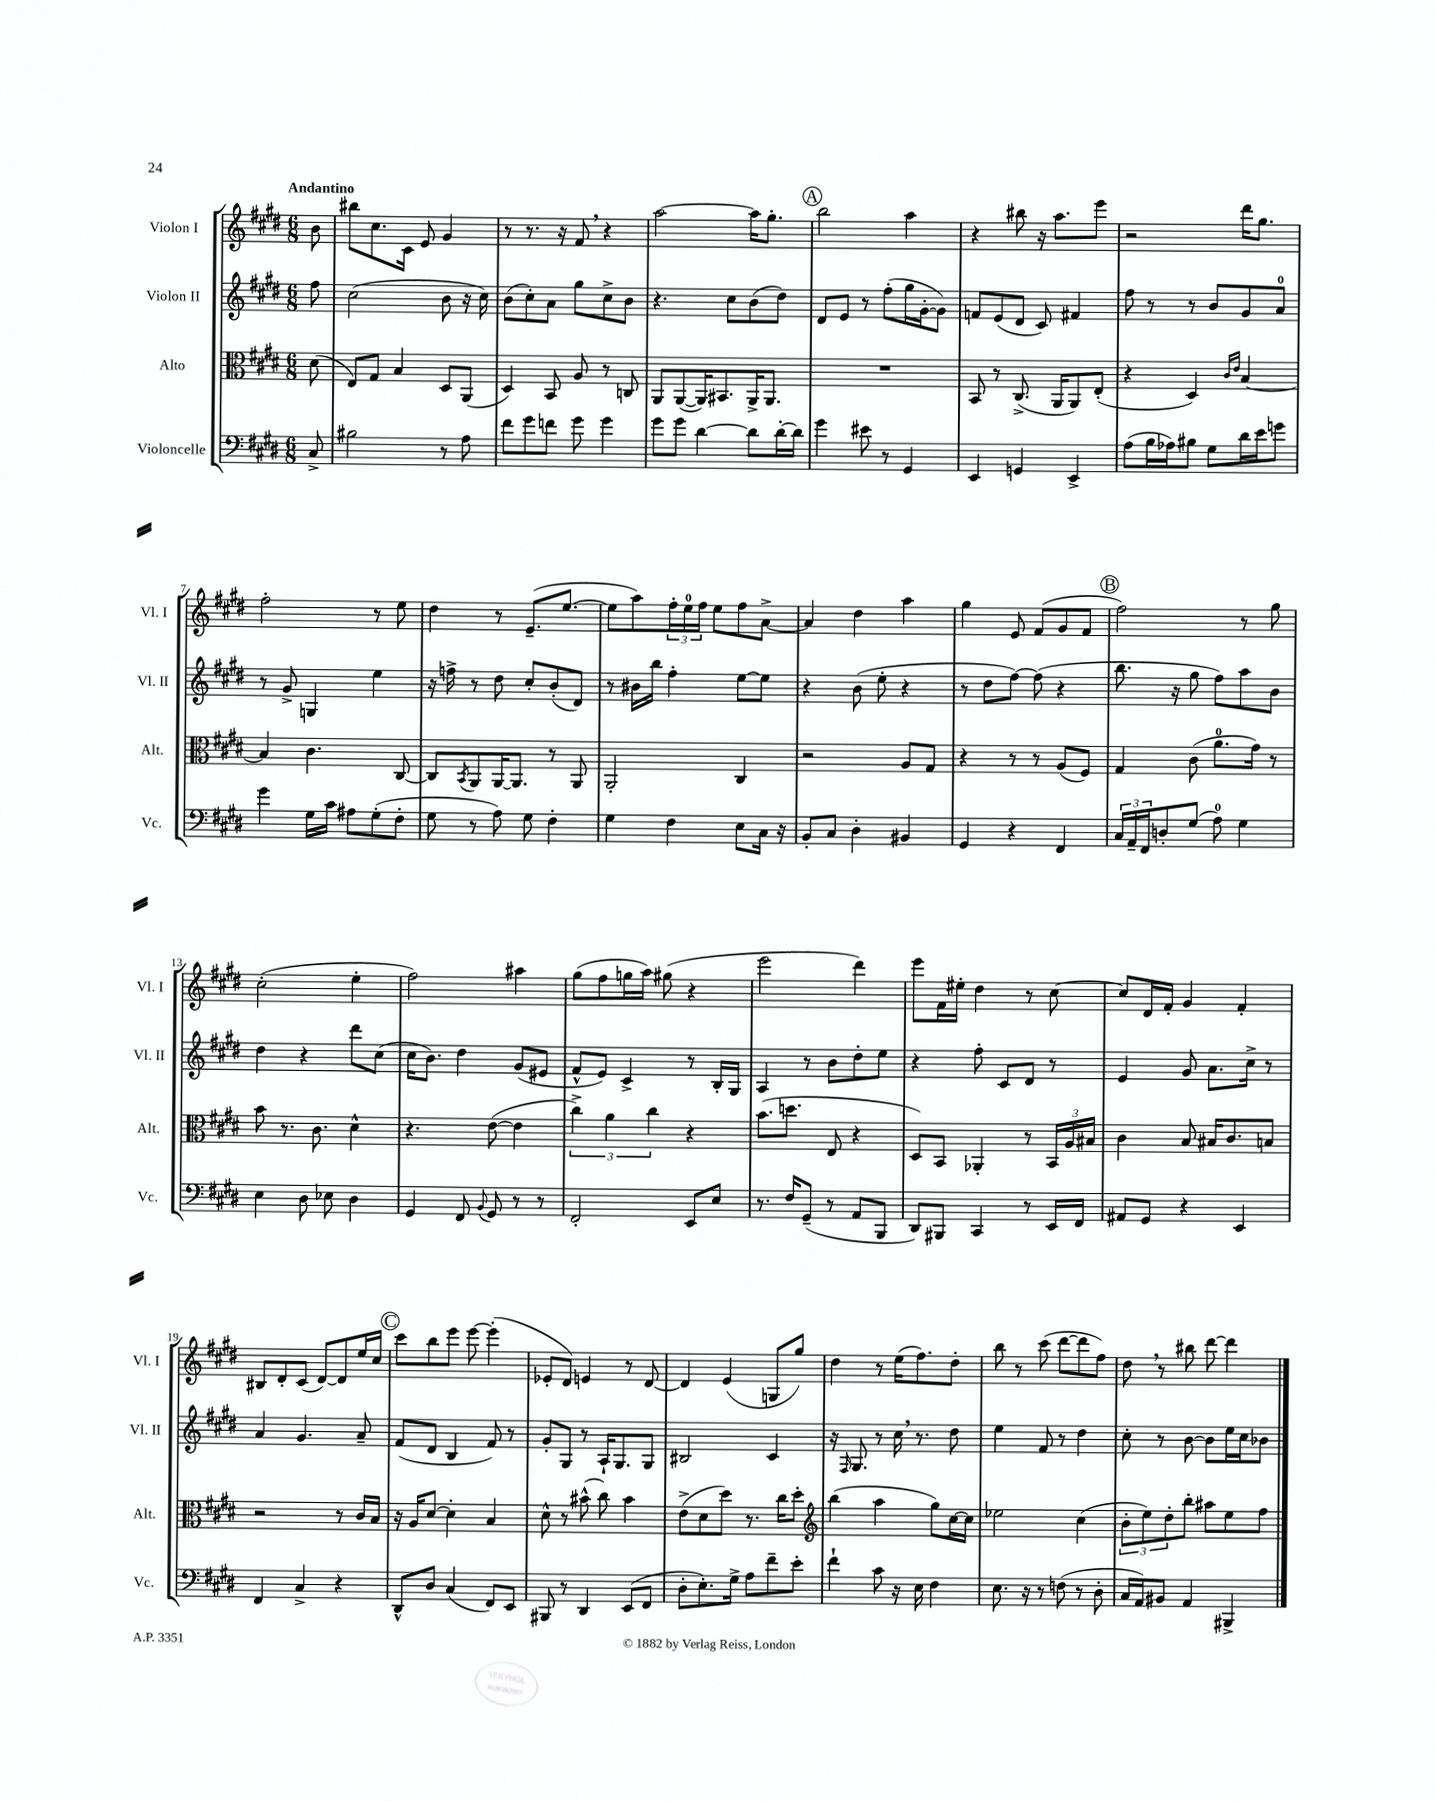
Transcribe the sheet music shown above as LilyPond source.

<<
\new StaffGroup <<
\new Staff = "s0" \with { instrumentName = "Violon I" shortInstrumentName = "Vl. I" } {
    \clef treble \key e \major \numericTimeSignature \time 6/8 \partial 8 \tempo "Andantino"
    b'8 |
    bis''8 cis''8. cis'16 e'8 gis'4 |
    r8 r8. r16 fis'8 \breathe r4 |
    a''2~ a''16 gis''8.-. |
    \mark \markup { \circle "A" } b''2 a''4 |
    r4 bis''8 r16 a''8. e'''8 |
    r2 dis'''16 gis''8. |
    fis''2-. r8 e''8 |
    dis''4 r8 e'8.--( e''8.~ |
    e''8 a''8) \tuplet 3/2 { fis''16-. e''16-0 fis''16 } e''8 fis''8 a'8~-> |
    a'4 dis''4 a''4 |
    gis''4 e'8 fis'8( gis'8 fis'8 |
    \mark \markup { \circle "B" } fis''2) r8 gis''8 |
    cis''2-.( e''4-. |
    fis''2) ais''4 |
    gis''8( fis''8 g''16 a''16) gis''8( r4 |
    e'''2 dis'''4) |
    e'''8 fis'16 eis''16-. dis''4 r8 cis''8~ |
    cis''8 dis'16 fis'16-. gis'4 fis'4-. |
    bis8 dis'8-. cis'8( dis'8~) dis'8 e''16 cis''16 |
    \mark \markup { \circle "C" } cis'''8 b''8 e'''8 e'''8~ e'''4-.( |
    ees'8-. dis'8) e'4 r8 dis'8~ |
    dis'4 e'4( g8 gis''8) |
    dis''4 r8 e''16( fis''8.) dis''8-. |
    b''8 r8 cis'''8( dis'''8~ dis'''8 fis''8) |
    dis''8 \breathe r8 bis''8 dis'''8~ dis'''4 \bar "|." |
}
\new Staff = "s1" \with { instrumentName = "Violon II" shortInstrumentName = "Vl. II" } {
    \clef treble \key e \major \numericTimeSignature \time 6/8 \partial 8
    fis''8 |
    cis''2( b'8 r16 cis''16) |
    b'8( cis''8-.) a'8 gis''8 cis''8-> b'8 |
    r4. cis''8 b'8( dis''8) |
    \mark \markup { \circle "A" } dis'8 e'8 r8 fis''8-.( gis''16 gis'16~-. gis'8) |
    f'8 e'8( dis'8 cis'8) fis'4 |
    fis''8 r8 r8 b'8 gis'8 a'8-0 |
    r8 gis'8-> g4 e''4 |
    r16 f''16-> r8 dis''8 cis''8-. b'8-.( dis'8) |
    r8 bis'16 b''16 fis''4-. e''8~ e''8 |
    r4 b'8( e''8-. r4 |
    r8 dis''8 fis''8~) fis''8( r4 |
    \mark \markup { \circle "B" } b''8. r16 gis''8 fis''8) a''8 b'8 |
    dis''4 r4 dis'''8 cis''8( |
    cis''16 b'8.) dis''4 gis'8( eis'8 |
    fis'8-^ e'8) cis'4-> r8 b16-. gis16 |
    a4 r8 b'8 dis''8-. e''8 |
    r4 fis''8-. cis'8 dis'8 r8 |
    e'4 gis'8 a'8. cis''16-> r8 |
    a'4 gis'4. a'8-- |
    \mark \markup { \circle "C" } fis'8( dis'8 b4 fis'8) r8 |
    gis'8-. gis8 r8 a16-! gis8. gis8 |
    bis2 cis'4 |
    r16 \grace { fis16 } gis8. r8 cis''16 \breathe r8. dis''8 |
    e''4 fis'8 r8 dis''4 |
    cis''8-. r8 b'8~ b'8 e''16 cis''16 bes'8 \bar "|." |
}
\new Staff = "s2" \with { instrumentName = "Alto" shortInstrumentName = "Alt." } {
    \clef alto \key e \major \numericTimeSignature \time 6/8 \partial 8
    dis'8( |
    e8) gis8 b4 dis8 a,8( |
    dis4) b,8 a8 r8 c8 |
    a,8 a,8~( a,16) bis,8. a,16-> a,8. |
    \mark \markup { \circle "A" } R2. |
    b,8 r8 cis8.->( a,16 a,8) e8-.( |
    r4 dis4) \grace { cis'16 e'16 } b4~ |
    b4 cis'4. cis8~ |
    cis8 \acciaccatura { b,8 } a,8 a,16~ a,8. r8 a,8 |
    a,2-. cis4 |
    r2 a8 gis8 |
    r4 r8 r8 a8( fis8) |
    \mark \markup { \circle "B" } gis4 cis'8( a'8.-0 gis'16) r8 |
    b'8 r8. cis'8. dis'4-^ |
    r4. e'8~( e'4 |
    \tuplet 3/2 { cis''4->) a'4 cis''4 } r4 |
    b'8.( d''8. e8 r4 |
    dis8) b,8 aes,4-. r8 \tuplet 3/2 { b,16 a16 bis16 } |
    cis'4 b8 bis16 cis'8. b8 |
    r2 r8 cis'16 b16 |
    \mark \markup { \circle "C" } r16 a16 dis'8~ dis'4-. b4 |
    dis'8-^ r8 bis'8-^( cis''8) bis'4 |
    e'8->( dis'8 dis''8) r8. cis''16 dis''8-. |
    \clef treble b''4( a''4 gis''8) cis''16~ cis''16 |
    ees''2 cis''4( |
    \tuplet 3/2 { b'8-. e''8) dis''8-. } b''8-. ais''8 e''8 fis''8 \bar "|." |
}
\new Staff = "s3" \with { instrumentName = "Violoncelle" shortInstrumentName = "Vc." } {
    \clef bass \key e \major \numericTimeSignature \time 6/8 \partial 8
    cis8-> |
    bis2 r8 a8 |
    fis'8 gis'8 f'8 gis'8 gis'4 |
    gis'8 gis'8 dis'4~ dis'8 dis'16~-. dis'16 |
    \mark \markup { \circle "A" } gis'4 eis'8 r8 gis,4 |
    e,4 g,4 e,4-> |
    a8( b16 aes16) bis8 gis8 dis'16 e'16 g'8 |
    gis'4 gis16 cis'16 ais8 gis8-.( fis8-. |
    gis8 r8 a8) gis8 fis4-. |
    gis4 fis4 e8 cis16 r16 |
    b,8-. cis8 dis4-. bis,4 |
    gis,4 r4 fis,4 |
    \mark \markup { \circle "B" } \tuplet 3/2 { cis16 a,16-- fis,16 } d8-. gis8( a8-0) gis4 |
    e4 dis8 ees8 dis4 |
    gis,4 fis,8 \appoggiatura { b,8 } gis,8 r8 r8 |
    fis,2-. e,8 e8 |
    r8. fis16 gis,8--( r8 a,8 b,,8 |
    dis,8) bis,,8 cis,4 r8 e,16 fis,16 |
    ais,8 gis,8 r4 e,4 |
    fis,4 cis4-> r4 |
    \mark \markup { \circle "C" } dis,8-^ dis8 cis4( fis,8) e,8 |
    bis,,8 r8 dis,4 e,8( fis,8 |
    dis8-. e8.-.) gis16-> a8 fis'8-- e'8-. |
    fis'4-! cis'8 r16 e16 fis4 |
    e8. r16 r8 f8( r8 dis8-. |
    cis16 a,16) bis,8 a,4 bis,,4-> \bar "|." |
}
>>
>>
